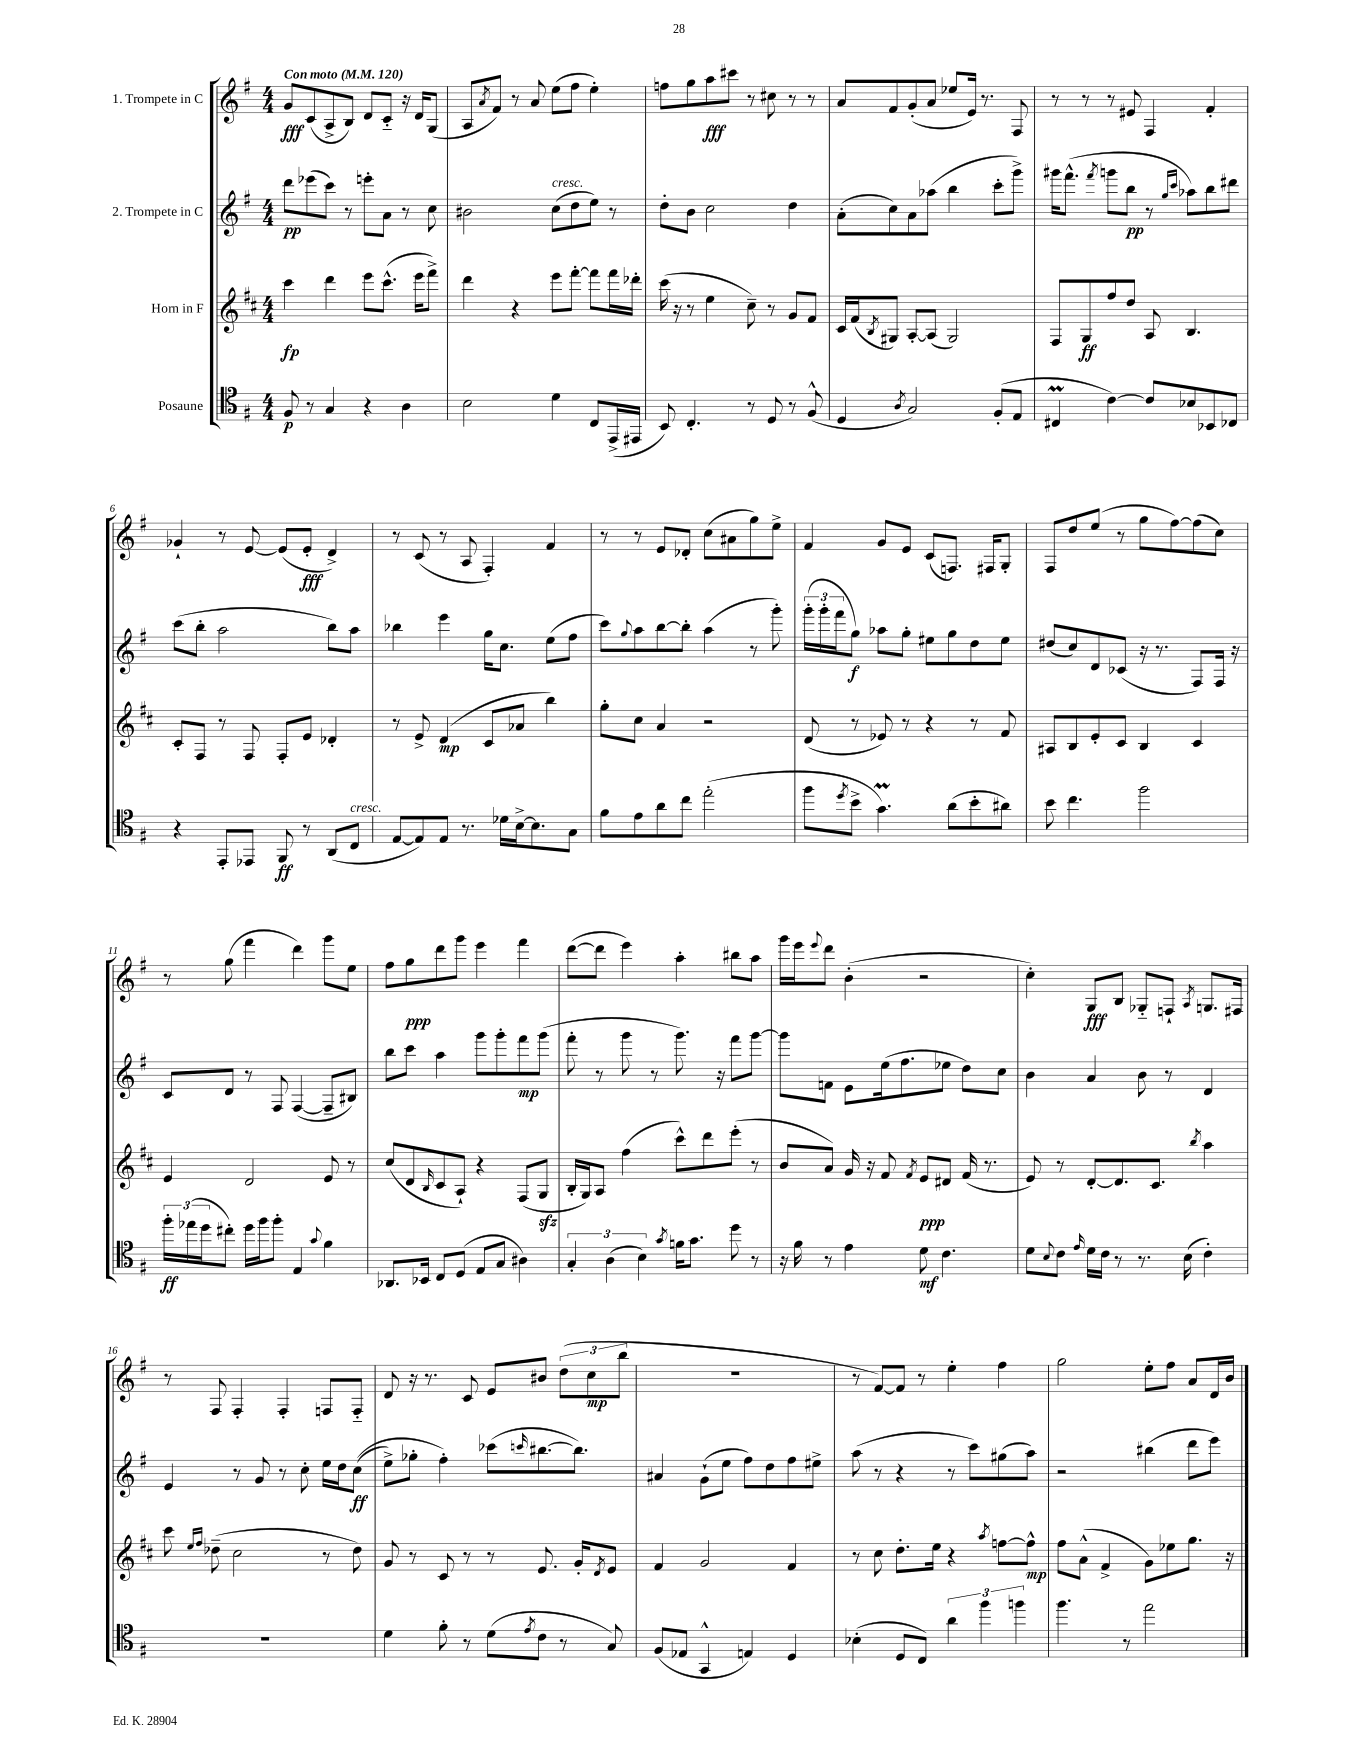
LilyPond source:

<<
\new StaffGroup <<
\new Staff = "s0" \with { instrumentName = "1. Trompete in C" } {
    \clef treble \key g \major \numericTimeSignature \time 4/4 \tempo "Con moto" 4 = 120
    g'8\fff c'8( a8-> b8) d'8 c'8-_ r16 d'16 g8( |
    a8 \acciaccatura { a'8 } fis'8) r8 a'8 e''8( fis''8 e''4-.) |
    f''8 g''8 a''8\fff cis'''8 r8 cis''8 r8 r8 |
    a'8 fis'8 g'8-.( a'8 ees''8 e'16) r8. fis8 |
    r8 r8 r8 eis'8 fis4 fis'4-. |
    ges'4-! r8 e'8~ e'8( e'8-.\fff d'4->) |
    r8 c'8( r8 a8 fis4-.) fis'4 |
    r8 r8 e'8 des'8-. c''8( ais'8 g''8) e''8-> |
    fis'4 g'8 e'8 c'8( f8.) fis16 g8-. |
    fis8 d''8 e''8( r8 g''8 fis''8~) fis''8( c''8) |
    r8 g''8( fis'''4 d'''4) g'''8 e''8 |
    fis''8 g''8\ppp d'''8 g'''8 e'''4 fis'''4 |
    d'''8~( d'''8 e'''4) a''4-. bis''8 a''8 |
    g'''16 e'''16 \appoggiatura { e'''8 } d'''8 b'4-.( r2 |
    c''4-.) g8\fff b8 ges8-_ f8-! \acciaccatura { a8 } g8. fis16 |
    r8 fis8 fis4-. fis4-. f8 f8-_ |
    d'8 r16 r8. c'8 e'8 bis'8 \tuplet 3/2 { d''8( c''8\mp b''8 } |
    R1 |
    r8 fis'8~) fis'8 r8 e''4-. fis''4 |
    g''2 e''8-. fis''8 a'8 d'16 b'16 \bar "|." |
}
\new Staff = "s1" \with { instrumentName = "2. Trompete in C" } {
    \clef treble \key g \major \numericTimeSignature \time 4/4
    d'''8\pp ees'''8( c'''8) r8 e'''8-. a'8 r8 c''8 |
    bis'2 c''8^\markup { \italic "cresc." }( d''8 e''8) r8 |
    d''8-. b'8 c''2 d''4 |
    a'8-.( c''8) a'8 aes''8( b''4 c'''8-. g'''8->) |
    gis'''16 fis'''8.-^( \acciaccatura { fis'''8 } g'''8 b''8\pp r8 \grace { g''16 c'''16 } aes''8) b''8 dis'''8 |
    c'''8( b''8-. a''2 b''8) a''8 |
    bes''4 e'''4 g''16 c''8. e''8( fis''8 |
    c'''8) \appoggiatura { g''8 } a''8 b''8~ b''8-. a''4( r8 g'''8-.) |
    \tuplet 3/2 { g'''16-.( g'''16-. fis'''16 } g''8\f) aes''8 g''8-. eis''8 g''8 d''8 eis''8 |
    dis''8( c''8) d'8 ces'8( r16 r8. fis8) fis16 r16 |
    c'8 d'8 r8 fis8 fis4~( fis8-- bis8) |
    b''8 c'''8 a''4 g'''8 g'''8-. fis'''8\mp g'''8( |
    fis'''8-. r8 g'''8 r8 g'''8.) r16 fis'''8 g'''8~ |
    g'''8 f'8 e'8 e''16( fis''8. ees''8 d''8) c''8 |
    b'4 a'4 b'8 r8 d'4 |
    e'4 r8 g'8 r8 c''8-. e''16 d''16 c''8\ff(\( |
    e''8->) ges''8-. fis''4-.\) ces'''8( \grace { c'''16 } bis''8.~ bis''8.) |
    ais'4 g'8-!( e''8 fis''8) d''8 fis''8 eis''8-> |
    a''8( r8 r4 r8 c'''8) gis''8( a''8) |
    r2 bis''4( d'''8 e'''8) \bar "|." |
}
\new Staff = "s2" \with { instrumentName = "Horn in F" } {
    \clef treble \key d \major \numericTimeSignature \time 4/4
    cis'''4\fp d'''4 e'''8 cis'''8.-^( e'''16 fis'''8->) |
    d'''4 r4 e'''8 fis'''8~-. fis'''8 fis'''16 des'''16-. |
    cis'''16( r16 r8 e''4 cis''8--) r8 g'8 fis'8 |
    cis'16 fis'16( \acciaccatura { b8 } gis8) a8~-. a8( gis2) |
    fis8 g8\ff fis''8 d''8 a8 b4. |
    cis'8-. fis8 r8 fis8 fis8-. e'8 des'4-. |
    r8 e'8-> d'4\mp( cis'8 aes'8 b''4) |
    g''8-. cis''8 a'4 r2 |
    d'8( r8 ees'8) r8 r4 r8 fis'8 |
    ais8 b8 e'8-. cis'8 b4 cis'4 |
    e'4 d'2 e'8 r8 |
    cis''8( d'8 \grace { b16 } cis'8 a8-!) r4 fis8( g8\sfz |
    b16-. g16) a8 fis''4( cis'''8-^) d'''8 e'''8-.( r8 |
    b'8 a'8) g'16 r16 fis'8 \acciaccatura { fis'8 } e'8\ppp dis'8 fis'16( r8. |
    e'8) r8 d'8~-. d'8. cis'8. \acciaccatura { b''8 } a''4 |
    cis'''8 \grace { e''16 fis''16 } des''8--( cis''2 r8 des''8) |
    g'8 r8 cis'8 r8 r8 e'8. g'16-. \acciaccatura { d'8 } e'8 |
    fis'4 g'2 fis'4 |
    r8 cis''8 d''8.-. e''16 r4 \acciaccatura { a''8 } f''8~ f''8-^\mp |
    fis''8 a'8-^( fis'4-> g'8) ees''8 g''8. r16 \bar "|." |
}
\new Staff = "s3" \with { instrumentName = "Posaune" } {
    \clef tenor \key g \major \numericTimeSignature \time 4/4
    fis8\p r8 g4 r4 a4 |
    b2 d'4 c8 e,16->( eis,16 |
    b,8) c4.-. r8 d8 r8 fis8-^( |
    d4 \acciaccatura { a8 } g2) fis8-.( e8 |
    cis4\prall c'4~) c'8 bes8 bes,8 ces8 |
    r4 e,8-. ees,8 fis,8\ff r8 a,8( c8^\markup { \italic "cresc." } |
    e8~ e8) e8 r8. des'16 b16~-> b8. g8 |
    fis'8 e'8 a'8 c''8 e''2-.( |
    fis''8 \acciaccatura { d''8 } b'8-> g'4.\prall) a'8( b'8-. ais'8) |
    b'8 c''4. fis''2 |
    \tuplet 3/2 { fis''16-.\ff ees''16( d''16 } cis''8-.) d''16 fis''16 fis''8-. e4 \appoggiatura { g'8 } fis'4 |
    aes,8. bes,16 c8 d8( e8 g8 ais4) |
    \tuplet 3/2 { g4-. a4( b4) } \acciaccatura { g'8 } f'16 g'8. d''8 r8 |
    r16 fis'16 r8 e'4 d'8\mf c'4. |
    d'8 \appoggiatura { b8 } c'8 \grace { e'16 } d'16 c'16 r8 r8. b16( c'4-.) |
    R1 |
    d'4 fis'8-. r8 d'8( \acciaccatura { e'8 } c'8 r8 g8) |
    fis8( ees8 g,4-^ e4) d4 |
    bes4-.( d8 c8) \tuplet 3/2 { a'4 fis''4 f''4 } |
    fis''4. r8 e''2 \bar "|." |
}
>>
>>
